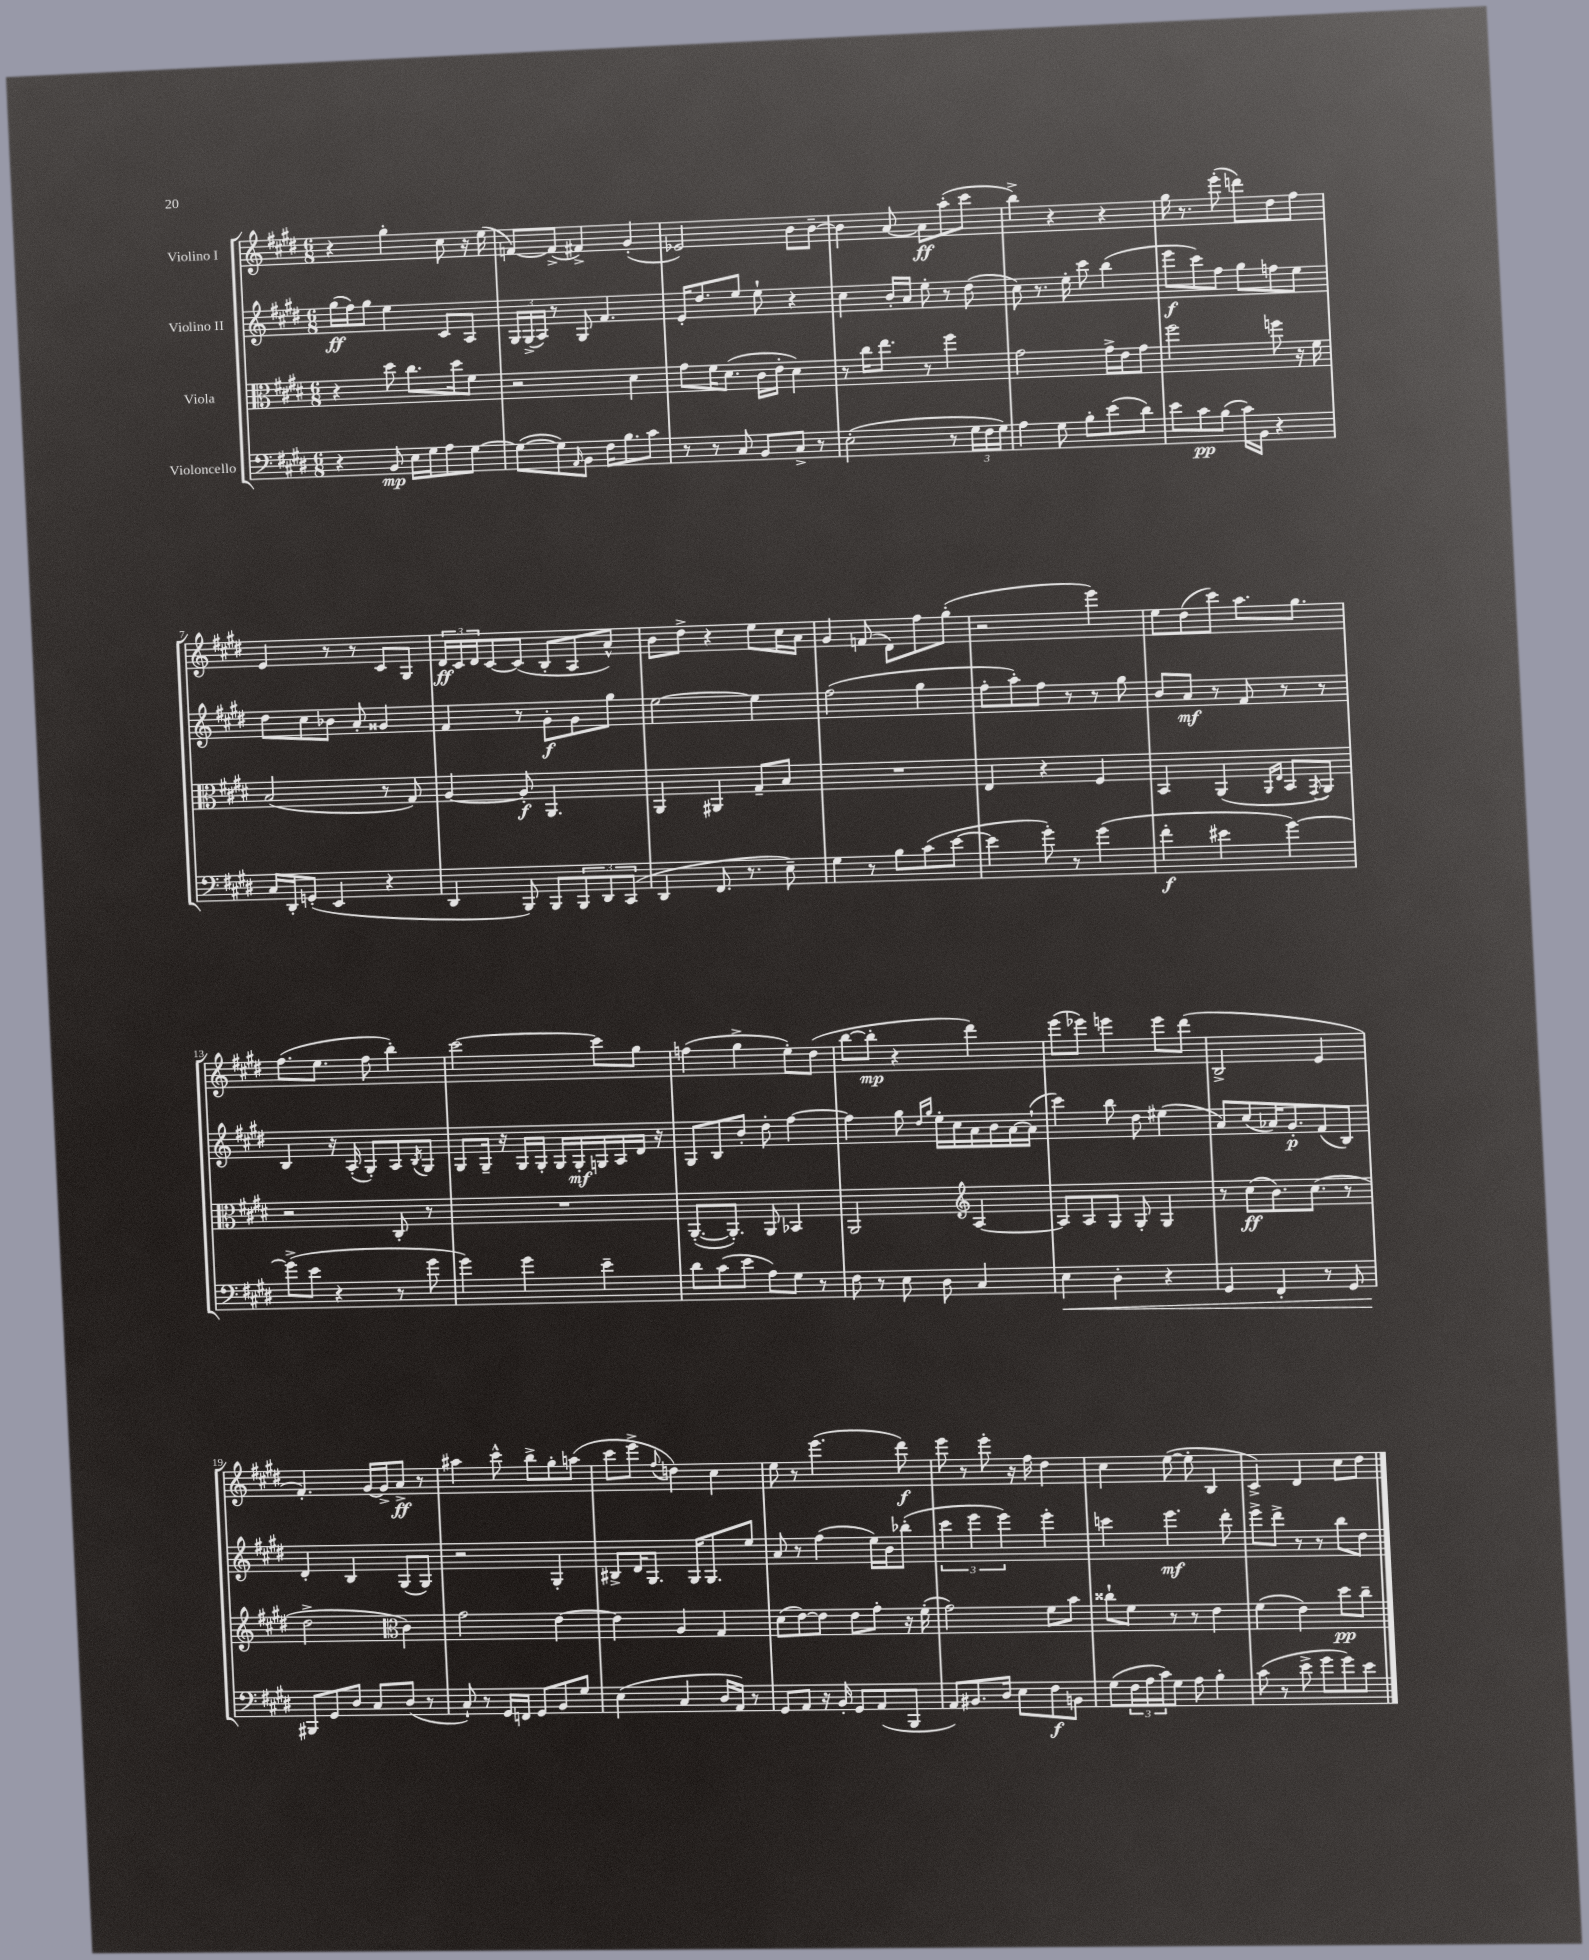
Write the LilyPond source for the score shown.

<<
\new StaffGroup <<
\new Staff = "s0" \with { instrumentName = "Violino I" } {
    \clef treble \key e \major \numericTimeSignature \time 6/8
    r4 gis''4-. cis''8 r16 e''16( |
    f'8~) f'8->( fis'4->) gis'4-.( |
    ees'2) b'8 b'8~-- |
    b'4 a'8~ a'8\ff a''8-.( cis'''8 |
    b''4->) r4 r4 |
    gis''16 r8. e'''8-.( d'''8) dis''8 fis''8 |
    e'4 r8 r8 cis'8 gis8 |
    \tuplet 3/2 { dis'16\ff cis'16 dis'16 } cis'8~ cis'8( b8-. a8 a'8-^) |
    b'8 dis''8-> r4 e''8 cis''16 a'16 |
    gis'4 f'8( dis'8) fis''8 gis''8-.( |
    r2 e'''4) |
    e''8 dis''8( cis'''8) a''8. gis''8. |
    fis''8.( e''8. fis''8 b''4-.) |
    cis'''2~ cis'''8 gis''8 |
    f''4( gis''4-> e''8-.) dis''8( |
    b''8~ b''8-.\mp r4 dis'''4) |
    e'''8( ees'''8) e'''4 e'''8 dis'''8( |
    b2-> e'4 |
    fis'4.-.) gis'16~ gis'16-> a'8->\ff r8 |
    ais''4 cis'''8-^ b''8-> gis''8-. a''8( |
    cis'''8 e'''8-> \appoggiatura { fis''8 } d''4) cis''4 |
    e''8 r8 e'''4.( dis'''8\f) |
    e'''8 r8 e'''8-. r16 fis''16 dis''4 |
    cis''4 e''8~( e''8-. b4 |
    cis'4->) dis'4 cis''8 dis''8 \bar "|." |
}
\new Staff = "s1" \with { instrumentName = "Violino II" } {
    \clef treble \key e \major \numericTimeSignature \time 6/8
    gis''16\ff( fis''16) gis''8 e''4 cis'8 a8 |
    \tuplet 3/2 { gis16 gis16->( a16) } r8 gis8 fis'4. |
    e'16-. dis''8. e''8 e''8-! r4 |
    cis''4 b'16-. a'16 e''8-. r8 dis''8( |
    cis''8) r8. e''16-. cis'''8 b''4( |
    e'''8\f cis'''8) fis''8 gis''8 f''8 e''8 |
    dis''8 cis''8 bes'8 a'8-. gisis'4 |
    fis'4 r8 gis'8-.\f gis'8 gis''8 |
    e''2~ e''4 |
    fis''2( gis''4 |
    fis''8-. a''8-.) fis''8 r8 r8 gis''8 |
    b'8 a'8\mf r8 fis'8 r8 r8 |
    b4 r16 a16-.( gis8-.) a8 \acciaccatura { b8 } gis8 |
    gis8 gis16-- r16 gis16 gis16-. gis16 gis16-.\mf g16 a16 dis'16 r16 |
    gis8 b8 b'8-. dis''8-. fis''4~ |
    fis''4 gis''8 \grace { dis''16 gis''16 } e''16-. cis''16 a'16 b'16 a'16~ a'16-!( |
    cis'''4) b''8 dis''8 eis''4( |
    a'8) cis''8( aes'16) gis'8.-.\p fis'8( b8) |
    dis'4-. b4 gis8( gis8) |
    r2 gis4-. |
    bis8-> dis'16 gis8. gis16 gis8. e''8 |
    a'8 r8 fis''4( e''16) b'16 bes''8-.( |
    \tuplet 3/2 { cis'''4 e'''4 e'''4) } e'''4-. |
    c'''4 e'''4.\mf dis'''8-. |
    e'''8-> dis'''8-> r8 r8 b''8 dis''8 \bar "|." |
}
\new Staff = "s2" \with { instrumentName = "Viola" } {
    \clef alto \key e \major \numericTimeSignature \time 6/8
    r4 dis''8 cis''8. dis''16 fis'8 |
    r2 dis'4 |
    gis'8 fis'16 dis'8.( cis'16 e'16-. dis'4) |
    r8 cis''16 e''8. r8 fis''4 |
    gis'2 gis'16-> e'16 gis'8 |
    fis''2 f''8 r16 fis'16 |
    b2( r8 gis8) |
    a4~ a8-.\f a,4. |
    a,4 ais,4 gis8-- b8 |
    R2. |
    e4 r4 fis4 |
    b,4 a,4( \grace { a,16 e16 } b,8 \acciaccatura { gis,8 } a,8) |
    r2 cis8-. r8 |
    R2. |
    a,8.~-.( a,8.-.) a,8 bes,4 |
    a,2 \clef treble a4~ |
    a8 a8 gis8 gis8-. gis4 |
    r8 cis''8\ff( b'8.) cis''8.( r8 |
    dis''2-> \clef alto cis'4) |
    gis'2 e'4~ |
    e'4 a4 gis4 |
    dis'8( e'8~) e'8 e'8 gis'8-. r16 fis'16-.( |
    gis'2) fis'8 b'8 |
    cisis''8-! fis'8 r8 r8 e'4 |
    fis'4( e'4) dis''8\pp cis''8-- \bar "|." |
}
\new Staff = "s3" \with { instrumentName = "Violoncello" } {
    \clef bass \key e \major \numericTimeSignature \time 6/8
    r4 b,8\mp e16 gis16 a8 gis8~ |
    gis8~( gis8) \grace { a,16 } b,8 fis16 b8. cis'8 |
    r8 r8 cis8 b,8 cis8-> r8 |
    e2-.( r8 \tuplet 3/2 { gis16 fis16 gis16) } |
    a4 gis8 b8-. e'8( dis'8) |
    e'8 cis'8\pp b8( cis'16) b,16 r4 |
    cis16 dis,16-. g,8-.( e,4 r4 |
    dis,4 b,,8) b,,8 \tuplet 3/2 { b,,8 dis,8 cis,8( } |
    dis,4 fis,8. r8. e8--) |
    gis4 r8 b8 cis'8( e'8~ |
    e'4 gis'8-.) r8 gis'4( |
    fis'4-.\f eis'4 gis'4~) |
    gis'8->( e'8 r4 r8 gis'8 |
    gis'4) gis'4 e'4-- |
    dis'8 cis'8( e'8 a8) gis8 r8 |
    fis8 r8 e8 dis8 cis4 |
    e4\< dis4-. r4 |
    gis,4 fis,4-. r8 gis,8 |
    bis,,8\! gis,8 dis8 cis8 dis8( r8 |
    cis8-!) r8 gis,16 f,16 gis,8 b,8 gis8 |
    e4( cis4 dis16 a,16) r8 |
    gis,8 a,8 r16 b,16-. gis,8 a,8( b,,8 |
    a,8) bis,8. dis16 e8 fis8\f b,8 |
    gis8( \tuplet 3/2 { fis16 a16 cis'16) } gis8 a8 b4-. |
    cis'8( r8 e'8-> gis'8 gis'8) e'8 \bar "|." |
}
>>
>>
